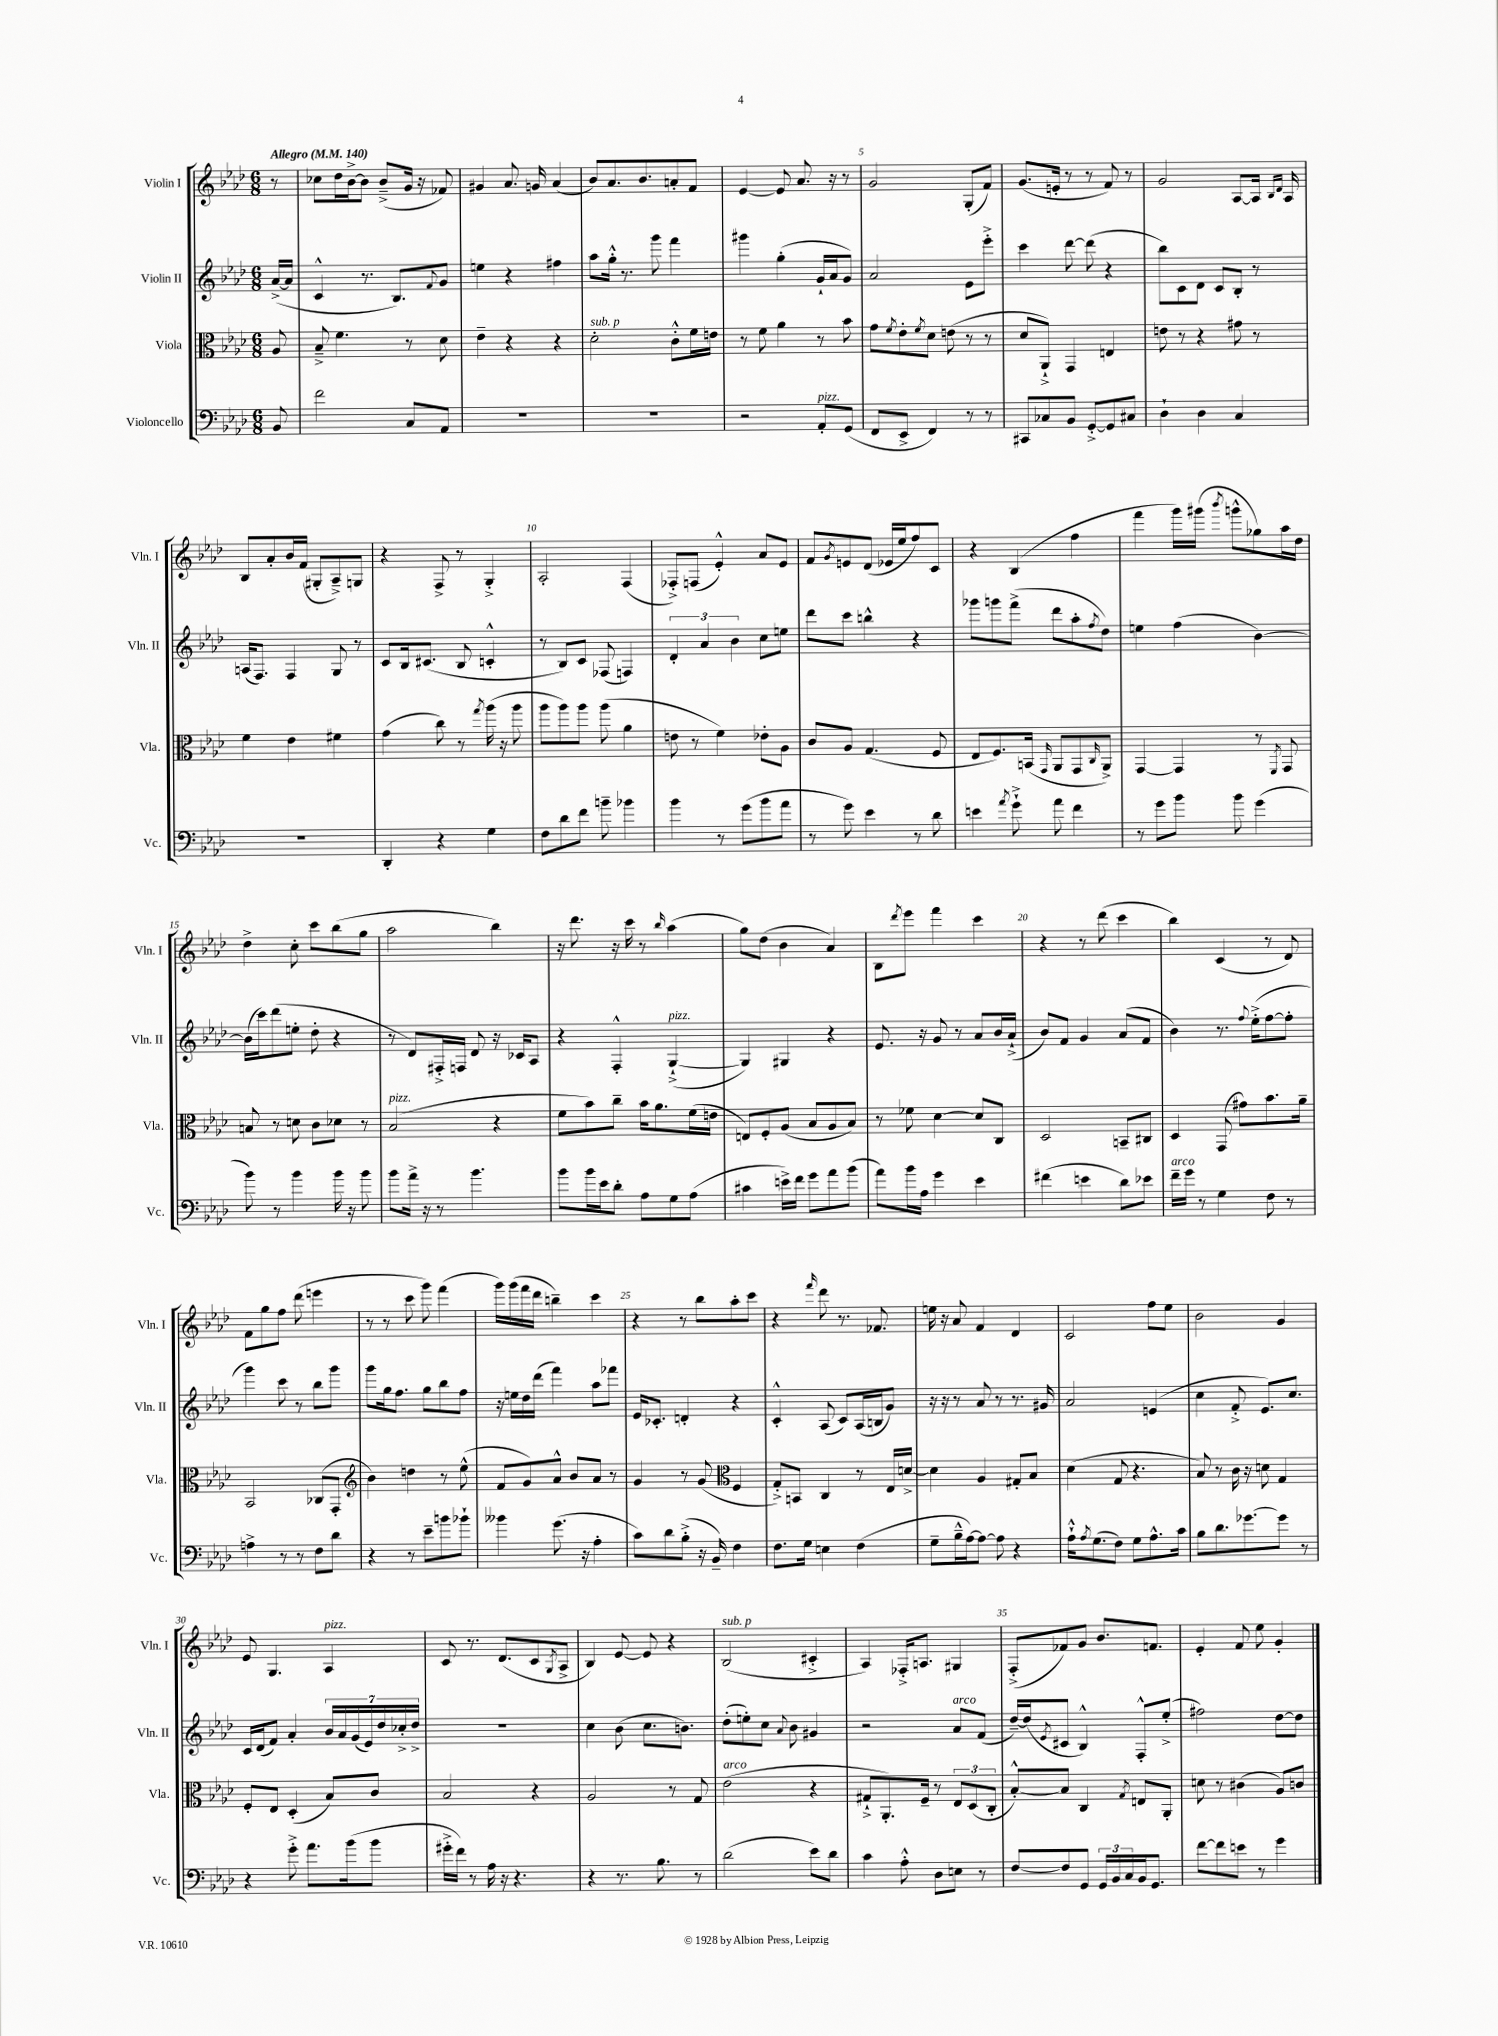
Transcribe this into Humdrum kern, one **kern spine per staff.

**kern	**kern	**kern	**kern
*part4	*part3	*part2	*part1
*staff4	*staff3	*staff2	*staff1
*I"Violoncello	*I"Viola	*I"Violin II	*I"Violin I
*I'Vc.	*I'Vla.	*I'Vln. II	*I'Vln. I
*clefF4	*clefC3	*clefG2	*clefG2
*k[b-e-a-d-]	*k[b-e-a-d-]	*k[b-e-a-d-]	*k[b-e-a-d-]
*M6/8	*M6/8	*M6/8	*M6/8
*MM140	*MM140	*MM140	*MM140
=	=	=	=
!	!	!	!LO:TX:a:B:t=Allegro
8BB-/	8A-/	([16a-^/LL	8r
.	.	16a-/JJ]	.
=1	=1	=1	=1
2f\	8B-~^/	4c^^/	8cc-X\L
.	4.f\	.	16dd-\L
.	.	.	[16b-^\J
.	.	8.r	8b-\J]
.	.	.	(8b-~^/L
.	.	8.B-/L)	.
8C/L	8r	.	16g/Jk
.	.	.	16r
.	.	8qqf/	.
8AA-/J	8d-\	8g/J	8f-X/)
=2	=2	=2	=2
2.r	4e-~\	4een\	4g#X/
.	4r	4r	8.a-/
.	.	.	16gn/
.	4r	4ff#X\	(4a-/
=3	=3	=3	=3
!	!LO:TX:a:i:t=sub. p	!	!
2.r	2d-'\	8aa-\L	8b-/L)
.	.	16gg'^^\Jk	8.a-/
.	.	8.r	.
.	.	.	8.b-/
.	.	8ggg\	.
.	8c'^^\L	4fff\	8an'/
.	16f\L	.	8f/J
.	16en\JJ	.	.
=4	=4	=4	=4
2r	8r	4ggg#X\	[4e-/
.	8f\	.	.
.	4a-\	(4gg'\	8e-/]
.	.	.	8.a-/
!LO:TX:a:i:t=pizz.	!	!	!
8AA-'/L	8r	16g`/LL	.
.	.	16a-/J	16r
(8GG/J	8b-\	8g/J)	8r
=5	=5	=5	=5
8FF/L	8g\L	2a-/	2g/
.	8qf/	.	.
8EE-^/J	8e-'\	.	.
.	8qf/	.	.
4FF/)	8d-\J	.	.
.	(8en\	.	.
8r	8r	8e-\L	(8G'/L
8r	8r	8eee-'^\J	8f/J)
=6	=6	=6	=6
8CC#X/L	8d-/L	4ccc\	(8.g/L
8C-X/	8AA-`^/J)	.	.
.	.	.	16en'/Jk
8BB-/J	4GG/	[8ddd-\	8r
[8GG'^/L	.	(8ddd-\]	8r
8GG/]	4En/	4r	8f/)
8C#X/J	.	.	8r
=7	=7	=7	=7
4D-`\	8en\	8bb-\L)	2g/
.	8r	8c\	.
4D-\	4r	8d-\J	.
.	.	8c/L	.
4C/	8g#X\	8B-'/J	[8A-/L
.	8r	8r	16A-/Jk]
.	.	.	16qqB-/LL
.	.	.	16qqd-/JJ
.	.	.	16A-/
!!LO:LB:g=z
=8	=8	=8	=8
2.r	4f\	(16An/KL	8B-/L
.	.	8.F/J)	.
.	.	.	8a-'/
.	4e-\	4F/	16b-/L
.	.	.	(16f/JJ
.	.	.	8G#X'/L
.	4f#X\	8G/	8A-~^/)
.	.	8r	8Gn/J
=9	=9	=9	=9
4DD-'/	(4g\	8c/L	4r
.	.	16B-/k	.
.	.	(8.c#X/J	.
4r	8cc\)	.	8F^/
.	8r	8B-/	8r
.	8qgg/	.	.
4G\	(16aa-\	4cn'^^/	4G'^/
.	16r	.	.
.	8aa-\	.	.
=10	=10	=10	=10
8F\L	8aa-\L	8r	2A-'/
8d-\	8aa-\)	8B-/L)	.
8f\J	8aa-\J	8c/J	.
8bn~\	(8aa-\	(8F-X/	.
4b-X\	4a-\	4Fn/)	(4F/
=11	=11	=11	=11
4b-\	8en\	6d-'/	8F-X'^/L)
.	8r	.	(8Fn/J
.	.	6a-/	.
8r	4f\)	.	4e-'^^/)
.	.	6b-\	.
(8g\L	.	.	.
8b-\	8e-X'\L	8cc\L	8a-/L
8a-\J	8A-\J	8een\J	8e-/J
=12	=12	=12	=12
8r	8c/L	8ddd-\L	8f/L
.	.	.	8qg/
8g\)	8A-/J	8ccc\J	8en/
4e-\	(4.G/	4bbn^^\	(8d-/J
.	.	.	16e-X/LL
.	.	.	16ee-/J
8r	.	4r	8ff/)
8d-\	8F/	.	8c/J
=13	=13	=13	=13
4en\	8E-/L	8ggg-X\L	4r
.	8.F/)	8gggn\	.
8qa-/	.	.	.
8g`^\	.	(8fff^\J	(4B-/
.	(16BBn/Jk	.	.
.	16qqGG/	.	.
8a-\	8AA-/L	8ddd-\L	.
4f\	8GG/	8aa-'\	4ff\
.	16qqC/	8qff/	.
.	8AA-^/J)	8dd-\J)	.
=14	=14	=14	=14
8r	[4GG/	4een\	4fff\
8g\L	.	.	.
8b-\J	4GG/]	(4ff\	16ggg\LL)
.	.	.	(16ggg#X\JJ
.	.	.	8qbbb-/
8b-\	.	.	8gggn^^\L
(4g\	8r	[4b-\)	8gg-X\)
.	8qFF/	.	.
.	8GG/	.	16aa-\L
.	.	.	16dd-\JJ
!!LO:LB:g=z
=15	=15	=15	=15
8b-\)	8Bn/	(16b-\LL]	4dd-^\
.	.	16ccc\J)	.
8r	8r	(8ddd-\	.
4b-\	8dn\	8een'\J	8cc'\
.	8c\L	8dd-'\	8ccc\L
16b-\	8d-X\J	4r	(8bb-\
16r	.	.	.
8b-\	8r	.	8gg\J
=16	=16	=16	=16
!	!LO:TX:a:i:t=pizz.	!	!
8b-\L	(2B-/	8r	2aa-\
16a-^\Jk	.	8d-/L)	.
16r	.	.	.
8r	.	16F#X'^/L	.
.	.	16Fn/JJ	.
4.b-\	.	8d-/	.
.	4r	16r	4bb-\)
.	.	16c-X/KL	.
.	.	8A-/J	.
=17	=17	=17	=17
8b-\L	8f\L	4r	16r
.	.	.	8.ddd-\
16b-\L	8b-\)	.	.
16e-\J	.	.	.
8d-'\J	8cc~\J	4F'^^/	16r
.	.	.	16ccc\
8A-\L	16b-\KL	.	8r
.	8.a-\	.	.
.	.	.	16qqbb-/
!	!	!LO:TX:a:i:t=pizz.	!
8G\	.	([4G`^/	(4aa-\
(8A-\J	(16f\L	.	.
.	16en\JJ	.	.
=18	=18	=18	=18
4c#X\	8En/L)	4G/])	8gg\L)
.	8F'/	.	(8dd-\J
16en^\LL)	(8A-/J	4G#X/	4b-\
16f\JJ	.	.	.
8g\L	8B-/L	.	.
8a-\	8A-/	4r	4a-/)
(8b-\J	8B-/J)	.	.
=19	=19	=19	=19
8a-\L)	8r	8.e-/	8B-\L
.	.	.	8qddd-/
16b-\L	8f-X\	.	8eee-\J
16A-\JJ	.	16r	.
4g\	[4d-\	8g/	4fff\
.	.	8r	.
4e-\	8d-/L]	8a-/L	4ccc\
.	8C/J	16b-/L	.
.	.	(16a-`^/JJ	.
=20	=20	=20	=20
(4f#X\	2D-/	8b-/L)	4r
.	.	8f/J	.
4en\	.	4g/	8r
.	.	.	(8ddd-\
8d-\L)	8BBn~/L	(8a-/L	4ccc\
8e-X\J	8C#X/J	8f/J	.
=21	=21	=21	=21
!LO:TX:a:i:t=arco	!	!	!
16f~\LL	4D-/	4b-\)	4bb-\)
16g\JJ	.	.	.
8r	.	.	.
4G\	(8GG/	8.r	(4c/
.	8g#X\L)	.	.
.	.	8qqff/	.
.	.	(16ee-'^\KL	.
8F\	8.b-\	[8ff\	8r
8r	.	8ff'\J]	8d-/)
.	16a-~\Jk	.	.
!!LO:LB:g=z
=22	=22	=22	=22
4An^\	2BB-/	4ggg\)	8f\L
.	.	.	8gg\
8r	.	8ccc\	8ff\J
8r	.	8r	(8ddd-\
8F\L	(8C-X/L	8bb-\L	4eeen\
8d-\J	8GG'/J	8ggg\J	.
=23	=23	=23	=23
*	*clefG2	*	*
4r	4b-\)	8ggg\L	8r
.	.	16gg\k	8r
.	.	8.ff\J	.
8r	4ddn\	.	8ccc\
8e-~\L	.	8gg\L	8ggg\)
8bn\	8r	8bb-\	(4fff\
8b-X`\J	(8ee-^^\	8ff\J	.
=24	=24	=24	=24
4b--X\	8f/L	16r	16ggg\LL)
.	.	16een\LL	(16ggg\
.	8g/)	16dd-\	16fff\
.	.	(16ddd-\JJ	16ddd-\JJ
(8.g\	8a-^^/J	4fff\)	4bbn~\)
.	8b-/L	.	.
16r	.	.	.
4A-'\	8a-/J	8aa-\L	4ccc\
.	8r	8fff-X\J	.
=25	=25	=25	=25
8c\L)	4g/	16e-/KL	4r
.	.	8.c-X'/J	.
8d-\	.	.	.
(8B-'^\J	8r	4dn'/	8r
16r	(8g/	.	8bb-\L
16BB-~/)	.	.	.
*	*clefC3	*	*
4F\	4F/	4r	8aa-'\
.	.	.	8ccc\J
=26	=26	=26	=26
8.F\L	8G'^/L)	4c'^^/	4r
.	8BBn/J	.	.
16G\Jk	.	.	.
.	.	.	16qqfff/
4En\	4C/	(8A-/	8ddd-\
.	.	8c/L)	8.r
(4F\	8r	(16A-/L	.
.	.	16Bn/J	8.f-X/
.	16E-/LL	8g/J)	.
.	[16dn^/JJ	.	.
=27	=27	=27	=27
8G~\L	4d\]	16r	16een\
.	.	16r	16r
16B-~^^\L	.	8r	8a-/
[16A-\J)	.	.	.
8A-\J_	4A-/	8a-/	4f/
8A-\]	.	8r	.
4r	8G#X'/L	8.r	4d-/
.	8B-/J	.	.
.	.	16g#X/	.
=28	=28	=28	=28
16A-`^^\KL	(4d-\	2a-/	2c/
8qA-/	.	.	.
(8.G\	.	.	.
8F\J)	8G/	.	.
8G\L	4.r	.	.
8.A-^^\	.	(4en/	8ff\L
.	.	.	8ee-\J
16c\Jk	.	.	.
=29	=29	=29	=29
8B-\L	8B-/)	4cc\	2b-\
8.d-\	8r	.	.
.	16c\	8f'^/	.
[8.g-X\	16r	.	.
.	8dn\	8.e-/L)	.
8g-\J]	4G/	.	4g/
.	.	8.cc/J	.
8r	.	.	.
!!LO:LB:g=z
=30	=30	=30	=30
4r	8F'/L	16c/LL	8e-/
.	.	(16d-/J	.
.	8E-/J	8f/J)	4.G/
8g'^\	(4D-'/	4a-'/	.
8.a-\L	.	.	.
!	!	!	!LO:TX:a:i:t=pizz.
.	8B-/L)	28b-/LL	4A-/
.	.	28a-/	.
(16b-\k	.	.	.
.	.	(28g/	.
.	.	28e-/)	.
8b-\J	8c/J	.	.
.	.	28dd-/	.
.	.	28cc-X'^/	.
.	.	28dd-^/JJ	.
=31	=31	=31	=31
16g#X'^\LL	2B-/	2.r	8c/
16f\JJ)	.	.	.
8r	.	.	8.r
16A-\	.	.	.
16r	.	.	(8.d-/L
4.r	.	.	.
.	4r	.	8c/
.	.	.	8qG/
.	.	.	8A-^/J
=32	=32	=32	=32
4r	2A-/	4cc\	4B-/)
8.r	.	(8b-\	[8e-/
.	.	8.cc\L	8e-/]
8.B-\	.	.	.
.	8r	.	4r
.	.	8.bn\J)	.
8r	8G/	.	.
=33	=33	=33	=33
!	!	!	!LO:TX:a:i:t=sub. p
!	!LO:TX:a:i:t=arco	!	!
(2d-\	(2e-\	(8dd-'\L	(2B-/
.	.	8een'\)	.
.	.	8cc\J	.
.	.	8qqa-/	.
.	.	8b-\	.
8e-\L)	4r	4g#X/	4c#X'^/
8d-\J	.	.	.
=34	=34	=34	=34
4c\	8G#X`^/L	2r	4A-/)
.	8.AA-'/)	.	.
8A-'^^\	.	.	16F-X'^/KL
.	16F~/Jk	.	8.An/J
8D-\L	8r	.	.
!	!	!LO:TX:a:i:t=arco	!
8En\J	12E-/L	8a-/L	4G#X/
.	(12D-/	.	.
8r	.	(8f/J	.
.	12C'/J	.	.
=35	=35	=35	=35
[8F/L	[8B-'^^/L)	[16dd-~/LL)	(8F'^/L
.	.	(16dd-/J]	.
.	.	8qe-/	.
8F/]	8B-/J]	8c#X/J	8f-X/)
8GG/J	4C/	4B-^^/)	8g/J
24GG/LL	.	.	8.b-/L
24BB-/	.	.	.
24C/	.	.	.
.	8qG/	.	.
16BB-/J	8En/L	8F'^^/L	.
8.GG/J	.	.	8.fn/J
.	8AA-'/J	(8ee-'^/J	.
=36	=36	=36	=36
[8f\L	8dn\	2ff#X\)	4e-'/
8f\]	8r	.	.
8en\J	(4c#X\	.	8f/
8r	.	.	8ee-\
4g\	8A-/L)	[8dd-\L	4g'/
.	8cn/J	8dd-\J]	.
==	==	==	==
*-	*-	*-	*-
